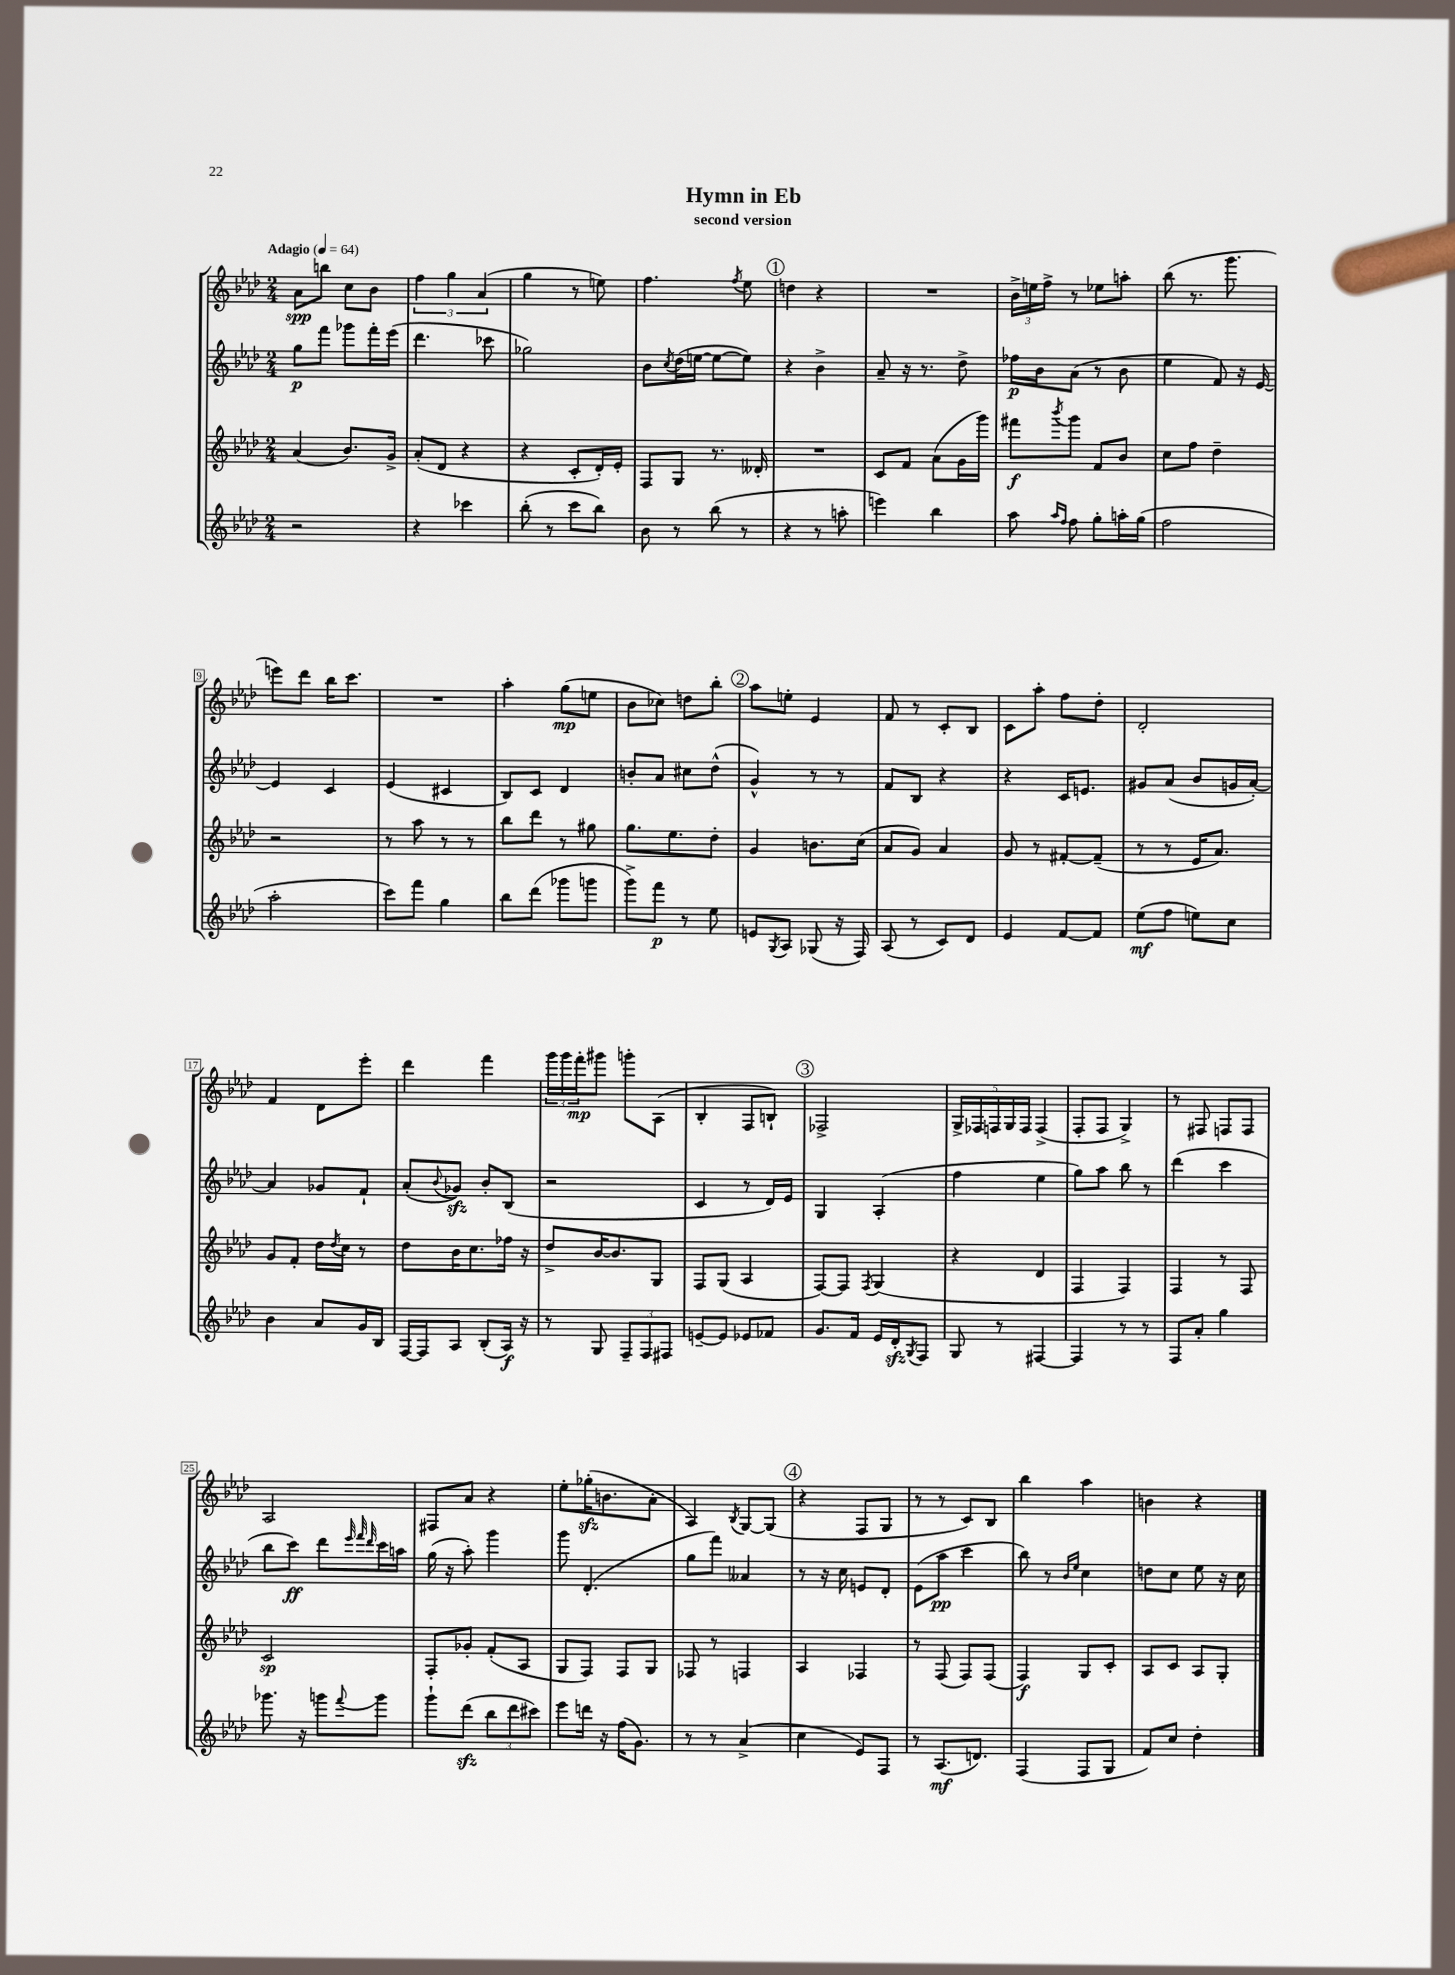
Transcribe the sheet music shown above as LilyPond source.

\header { title = "Hymn in Eb" subtitle = "second version" }
<<
\new StaffGroup <<
\new Staff = "s0" {
    \clef treble \key aes \major \numericTimeSignature \time 2/4 \tempo "Adagio" 4 = 64
    aes'8\spp b''8 c''8 bes'8 |
    \tuplet 3/2 { f''4 g''4 aes'4( } |
    g''4 r8 e''8) |
    f''4. \acciaccatura { f''8 } ees''8 |
    \mark \markup { \circle "1" } d''4 r4 |
    R2 |
    \tuplet 3/2 { bes'16-> e''16 f''16-> } r8 ees''8 a''8-. |
    bes''8( r8. g'''8. |
    e'''8) des'''8 bes''16 c'''8. |
    R2 |
    aes''4-. g''8\mp( e''8 |
    bes'8 ces''8) d''8 bes''8-. |
    \mark \markup { \circle "2" } aes''8 e''8-. ees'4 |
    f'8 r8 c'8-. bes8 |
    c'8 aes''8-. f''8 des''8-. |
    des'2-. |
    f'4 des'8 ees'''8-. |
    des'''4 f'''4 |
    \tuplet 3/2 { g'''16 g'''16 f'''16-.\mp } gis'''8 g'''8-. aes8( |
    bes4-. f8 b8-!) |
    \mark \markup { \circle "3" } fes2-> |
    \tuplet 5/4 { g16-> fes16 f16 g16 f16 } f4->( |
    f8-. f8 g4->) |
    r8 fis8 f8 f8 |
    aes2 |
    fis8 aes'8 r4 |
    ees''8-. ges''16-.\sfz( b'8. aes'8-. |
    aes4) \acciaccatura { bes8 } g8~ g8( |
    \mark \markup { \circle "4" } r4 f8 g8 |
    r8 r8 c'8) bes8 |
    bes''4 aes''4 |
    b'4 r4 \bar "|." |
}
\new Staff = "s1" {
    \clef treble \key aes \major \numericTimeSignature \time 2/4
    g''8\p f'''8 ges'''8 f'''16-. ees'''16( |
    des'''4. ces'''8 |
    ges''2) |
    bes'8 \acciaccatura { c''8 } des''16( e''16~ e''8~ e''8) |
    \mark \markup { \circle "1" } r4 bes'4-> |
    aes'8-- r16 r8. des''8-> |
    fes''16\p bes'16 aes'8( r8 bes'8 |
    ees''4 f'8) r16 ees'16~ |
    ees'4 c'4 |
    ees'4( cis'4 |
    bes8) c'8 des'4 |
    b'8-. aes'8 cis''8 des''8-^( |
    \mark \markup { \circle "2" } g'4-^) r8 r8 |
    f'8 bes8 r4 |
    r4 c'16 e'8. |
    gis'8 aes'8( bes'8 g'16 aes'16~-.) |
    aes'4 ges'8 f'8-! |
    aes'8-.( \appoggiatura { bes'8 } ges'8\sfz) bes'8-. bes8( |
    r2 |
    c'4 r8 des'16) ees'16 |
    \mark \markup { \circle "3" } g4 aes4-.( |
    f''4 ees''4 |
    g''8) aes''8 bes''8 r8 |
    des'''4( c'''4 |
    bes''8 c'''8\ff) des'''8 \grace { ees'''32 f'''32 des'''32 } c'''16 a''16 |
    g''16( r16 aes''8-.) g'''4 |
    g'''8 des'4.-.( |
    g''8 f'''8) aeses'4 |
    \mark \markup { \circle "4" } r8 r16 c''16 e'8 des'8-. |
    ees'8( aes''8\pp c'''4 |
    bes''8) r8 \grace { bes'16 ees''16 } c''4 |
    d''8 c''8 ees''8 r16 c''16 \bar "|." |
}
\new Staff = "s2" {
    \clef treble \key aes \major \numericTimeSignature \time 2/4
    aes'4( bes'8.) g'16-> |
    aes'8-.( des'8 r4 |
    r4 c'8-. des'16-.) ees'16-. |
    f8 g8 r8. deses'16-. |
    \mark \markup { \circle "1" } R2 |
    c'8 f'8 aes'8( g'16 g'''16) |
    fis'''8\f \acciaccatura { bes'''8 } g'''8 f'8 bes'8 |
    c''8 f''8 des''4-- |
    r2 |
    r8 aes''8 r8 r8 |
    bes''8 des'''8 r8 gis''8 |
    g''8. ees''8. des''8-. |
    \mark \markup { \circle "2" } g'4 b'8. c''16( |
    aes'8 g'8) aes'4 |
    g'8 r8 fis'8~-. fis'8--( |
    r8 r8 ees'16 aes'8.) |
    g'8 f'8-. des''16 \acciaccatura { des''8 } c''16 r8 |
    des''8 bes'16 c''8. fes''16 r16 |
    des''8-> bes'16~ bes'8. g8 |
    f8 g8( aes4 |
    \mark \markup { \circle "3" } f8~) f8 \acciaccatura { f8 } g4( |
    r4 des'4 |
    f4 f4) |
    f4 r8 f8 |
    c'2\sp |
    f8-. ges'8-. f'8-.( aes8 |
    g8 f8) f8 g8 |
    fes8 r8 f4 |
    \mark \markup { \circle "4" } aes4 fes4 |
    r8 f8( f8) f8( |
    f4\f) g8 c'8-. |
    aes8 c'8 aes8 g8-. \bar "|." |
}
\new Staff = "s3" {
    \clef treble \key aes \major \numericTimeSignature \time 2/4
    r2 |
    r4 ces'''4 |
    bes''8-.( r8 c'''8 bes''8) |
    bes'8 r8 bes''8( r8 |
    \mark \markup { \circle "1" } r4 r8 a''8-. |
    e'''4) bes''4 |
    aes''8 \grace { aes''16 f''16 } f''8 g''8-. a''16-. g''16( |
    f''2 |
    aes''2-. |
    c'''8) f'''8 g''4 |
    bes''8 des'''8( ges'''8 g'''8 |
    g'''8->) f'''8\p r8 ees''8 |
    \mark \markup { \circle "2" } e'8 \acciaccatura { g8 } aes8 ges8( r16 f16) |
    aes8( r8 c'8) des'8 |
    ees'4 f'8~ f'8 |
    ees''8\mf( f''8 e''8) c''8 |
    bes'4 aes'8 g'16 bes16 |
    f16~ f16 aes8 bes8-.( aes16\f) r16 |
    r8 g8 \tuplet 3/2 { f8-- f8 fis8 } |
    e'8~-- e'8 ees'8 fes'8 |
    \mark \markup { \circle "3" } g'8. f'16 ees'16 des'16-.\sfz \acciaccatura { g8 } f8 |
    g8 r8 fis4~ |
    fis4 r8 r8 |
    f8 aes'8-. g''4 |
    ges'''8. r16 g'''8 \appoggiatura { f'''8 } g'''8 |
    g'''8-! des'''8\sfz( \tuplet 3/2 { bes''8 des'''8 cis'''8) } |
    ees'''8 d'''16 r16 f''16( g'8.) |
    r8 r8 aes'4->( |
    \mark \markup { \circle "4" } c''4 ees'8) f8 |
    r8 aes8.\mf( d'8.) |
    f4( f8 g8 |
    f'8) c''8 des''4-. \bar "|." |
}
>>
>>
\layout { \context { \Score \override BarNumber.stencil = #(make-stencil-boxer 0.1 0.3 ly:text-interface::print) } }
